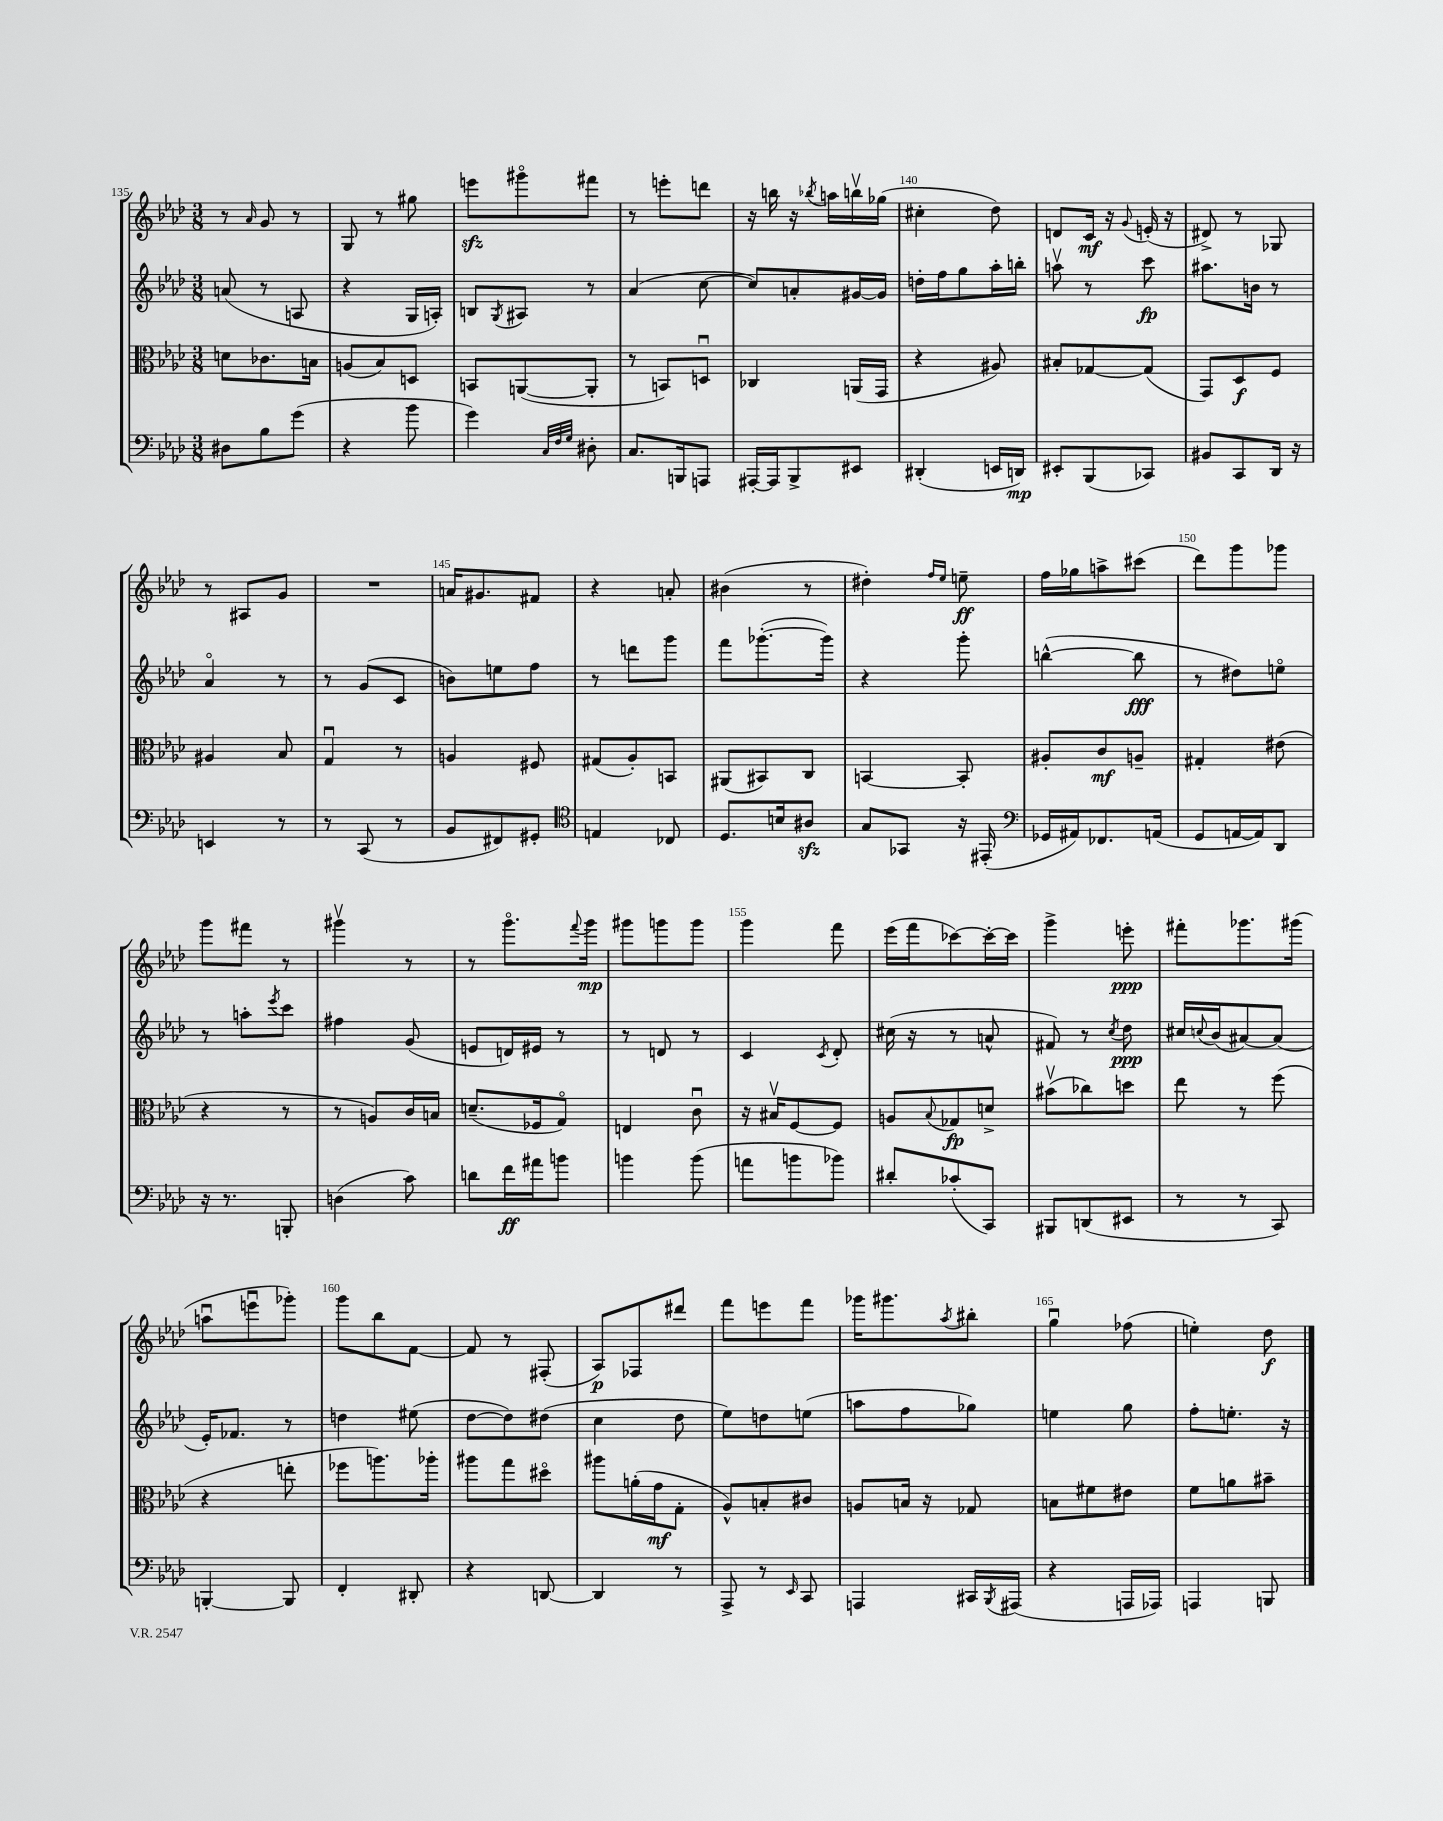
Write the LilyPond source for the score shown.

<<
\new StaffGroup <<
\new Staff = "s0" {
    \clef treble \key aes \major \numericTimeSignature \time 3/8
    r8 \grace { aes'16 } g'8 r8 |
    g8 r8 gis''8 |
    e'''8\sfz gis'''8\flageolet fis'''8 |
    r8 e'''8-. d'''8 |
    r16 b''16 r16 \acciaccatura { bes''8 } a''16 b''16\upbow ges''16( |
    cis''4-. des''8) |
    d'8 c'16\mf r16 \appoggiatura { g'8 } e'16-.( r16 |
    dis'8->) r8 ges8 |
    r8 ais8 g'8 |
    R4. |
    a'16 gis'8. fis'8 |
    r4 a'8-. |
    bis'4( r8 |
    dis''4-.) \grace { f''16 ees''16 } e''8--\ff |
    f''16 ges''16 a''8-> cis'''8( |
    des'''8) g'''8 ges'''8 |
    g'''8 fis'''8 r8 |
    gis'''4\upbow r8 |
    r8 g'''8.\flageolet \appoggiatura { f'''8 } g'''16\mp |
    gis'''8 g'''8 g'''8 |
    g'''4 f'''8 |
    ees'''16( f'''16 ces'''8~) ces'''16~-. ces'''16 |
    g'''4-> e'''8-.\ppp |
    fis'''8-. ges'''8. gis'''16( |
    a''8\downbow e'''8\downbow ges'''8-.) |
    g'''8 bes''8 f'8~ |
    f'8 r8 fis8-.( |
    aes8\p) fes8 dis'''8 |
    f'''8 e'''8 f'''8 |
    ges'''16 gis'''8. \acciaccatura { aes''8 } bis''8-. |
    g''4\downbow fes''8( |
    e''4-.) des''8\f \bar "|." |
}
\new Staff = "s1" {
    \clef treble \key aes \major \numericTimeSignature \time 3/8
    a'8( r8 a8 |
    r4 g16 a16-.) |
    b8 \acciaccatura { g8 } ais8 r8 |
    aes'4( c''8~ |
    c''8) a'8-. gis'16~ gis'16 |
    d''16-. f''16 g''8 aes''16-. b''16-. |
    a''8\upbow r8 c'''8\fp |
    ais''8. b'16 r8 |
    aes'4\flageolet r8 |
    r8 g'8( c'8 |
    b'8) e''8 f''8 |
    r8 d'''8 g'''8 |
    f'''8 ges'''8.~-.( ges'''16) |
    r4 g'''8-. |
    b''4~-^( b''8\fff |
    r8 dis''8) e''8\flageolet |
    r8 a''8-. \acciaccatura { ees'''8 } c'''8 |
    fis''4 g'8( |
    e'8 d'16) eis'16 r8 |
    r8 d'8 r8 |
    c'4 \acciaccatura { c'8 } des'8-. |
    cis''16( r16 r8 a'8-^ |
    fis'8) r8 \acciaccatura { c''8 } des''8\ppp |
    cis''16 \appoggiatura { c''8 } bes'16( ais'8~) ais'8( |
    ees'16-.) fes'8. r8 |
    d''4 eis''8( |
    des''8~ des''8) dis''8( |
    c''4 des''8 |
    ees''8) d''8 e''8( |
    a''8 f''8 ges''8) |
    e''4 g''8 |
    f''8-. e''8.-. r16 \bar "|." |
}
\new Staff = "s2" {
    \clef alto \key aes \major \numericTimeSignature \time 3/8
    d'8 ces'8. b16 |
    a8( bes8) d8 |
    b,8 a,8~( a,8-. |
    r8 b,8) d8\downbow |
    ces4 a,16( g,16 |
    r4 ais8) |
    bis8-. ges8~ ges8( |
    g,8) des8\f f8 |
    ais4 bes8 |
    g4\downbow r8 |
    a4 fis8 |
    gis8( aes8-.) b,8 |
    ais,8( bis,8) c8 |
    b,4~ b,8-. |
    ais8-. c'8\mf a8-- |
    gis4-. eis'8( |
    r4 r8 |
    r8 a8) c'16 b16 |
    d'8.--( fes16 g8\flageolet) |
    e4 c'8\downbow |
    r16 bis16\upbow f8~ f8 |
    a8 \appoggiatura { bes8 } ges8\fp d'8-> |
    bis'8\upbow( ces''8) d''8 |
    ees''8 r8 f''8( |
    r4 e''8-. |
    fes''8 a''8.) aes''16-. |
    ais''8 g''8 dis''8\flageolet |
    ais''8 a'16-.( g'16\mf g8-. |
    aes8-^) b8-. cis'8 |
    a8 b16 r16 ges8 |
    b8 fis'8 eis'8 |
    f'8 a'8 bis'8-- \bar "|." |
}
\new Staff = "s3" {
    \clef bass \key aes \major \numericTimeSignature \time 3/8
    dis8 bes8 g'8( |
    r4 bes'8 |
    g'4) \grace { c32 f32 g32 } dis8-. |
    c8. b,,16 a,,8 |
    ais,,16~-. ais,,16 bes,,8-> eis,8 |
    dis,4-.( e,16 d,16\mp) |
    eis,8-. bes,,8( ces,8) |
    bis,8 c,8 des,16 r16 |
    e,4 r8 |
    r8 c,8( r8 |
    bes,8 fis,8) gis,8-. |
    \clef tenor e4 ces8 |
    des8. b16 ais8\sfz |
    g8 ges,8 r16 eis,16-.( |
    \clef bass ges,16 ais,16) fes,8. a,16( |
    g,8 a,16~ a,16) des,8 |
    r16 r8. b,,8-. |
    d4( c'8) |
    d'8 f'16\ff ais'16 b'8 |
    b'4 b'8( |
    a'8 b'8 bes'8) |
    dis'8-. ces'8-.( c,8) |
    bis,,8 d,8( eis,8 |
    r8 r8 c,8) |
    b,,4~-. b,,8 |
    f,4-. dis,8-. |
    r4 d,8~ |
    d,4 r8 |
    aes,,8-> r8 \grace { ees,16 } c,8 |
    a,,4 cis,16 \acciaccatura { bes,,8 } ais,,16( |
    r4 a,,16 aes,,16) |
    a,,4 b,,8 \bar "|." |
}
>>
>>
\layout { \context { \Score currentBarNumber = #135 \override BarNumber.break-visibility = ##(#f #t #t) barNumberVisibility = #(every-nth-bar-number-visible 5) } }
